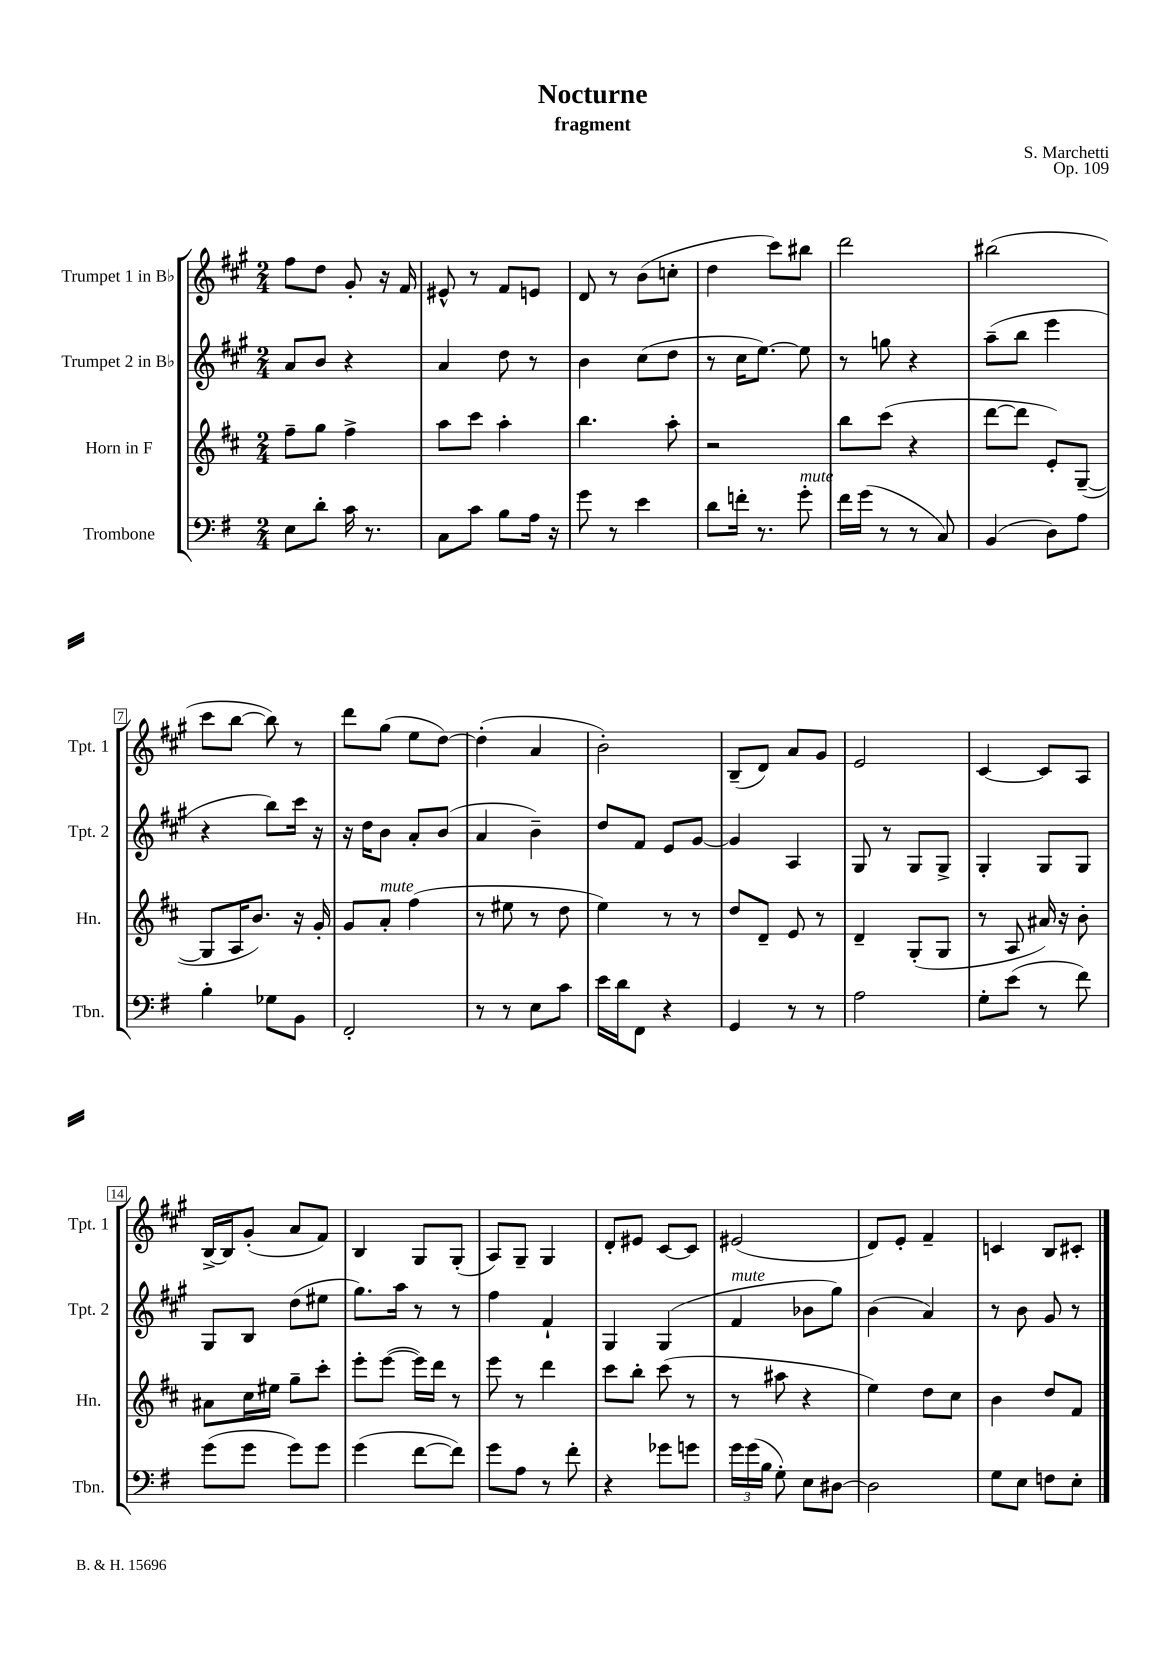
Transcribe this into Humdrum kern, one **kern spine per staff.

**kern	**kern	**kern	**kern
*staff4	*staff3	*staff2	*staff1
*clefF4	*clefG2	*clefG2	*clefG2
*k[f#]	*k[f#c#]	*k[f#c#g#]	*k[f#c#g#]
*M2/4	*M2/4	*M2/4	*M2/4
8E\L	8ff#~\L	8a/L	8ff#\L
8d'\J	8gg\J	8b/J	8dd\J
16c\	4ff#^\	4r	8g#'/
8.r	.	.	.
.	.	.	16r
.	.	.	16f#/
=	=	=	=
8C\L	8aa\L	4a/	8e#^^/
8c\J	8ccc#\J	.	8r
8B\L	4aa'\	8dd\	8f#/L
16A\Jk	.	8r	8e/J
16r	.	.	.
=	=	=	=
8g\	4.bb\	4b\	8d/
8r	.	.	8r
4e\	.	(8cc#\L	(8b\L
.	8aa'\	8dd\J	8cc'\J
=	=	=	=
8d\L	2r	8r	4dd\
16f'\Jk	.	16cc#\LK	.
8.r	.	[8.ee\J)	.
.	.	.	8ccc#\L)
8g'\	.	8ee\]	8bb#\J
=	=	=	=
16f#\LL	8bb\L	8r	2ddd\
(16g\JJ	.	.	.
8r	(8ccc#\J	8gg\	.
8r	4r	4r	.
8C/)	.	.	.
=	=	=	=
(4BB/	[8ddd\L	(8aa~\L	(2bb#\
.	8ddd\]J	8bb\J	.
8D\L)	8e'/L)	4eee\	.
8A\J	([8G~/J	.	.
=	=	=	=
4B'\	8G/]L	4r	8ccc#\L
.	16A/K	.	[8bb\J
.	8.b/J)	.	.
8G-\L	.	8bb\L)	8bb\])
8BB\J	16r	16ccc#\Jk	8r
.	16g'/	16r	.
=	=	=	=
2FF#'/	8g/L	16r	8ddd\L
.	.	16dd\LK	.
.	8a'/J	8b\J	(8gg#\J
.	(4ff#\	8a'/L	8ee\L
.	.	(8b/J	[8dd\J)
=	=	=	=
8r	8r	4a/	(4dd'\]
8r	8ee#\	.	.
8E\L	8r	4b~\)	4a/
8c\J	8dd\	.	.
=	=	=	=
16e\LL	4ee\)	8dd/L	2b'\)
16d\J	.	.	.
8FF#\J	.	8f#/J	.
4r	8r	8e/L	.
.	8r	[8g#/J	.
=	=	=	=
4GG/	8dd/L	4g#/]	(8B~/L
.	8d~/J	.	8d/J)
8r	8e/	4A/	8a/L
8r	8r	.	8g#/J
=	=	=	=
2A\	4d~/	8G#/	2e/
.	.	8r	.
.	(8G'/L	8G#/L	.
.	8G/J	8G#^/J	.
=	=	=	=
8G'\L	8r	4G#'/	[4c#/
(8e\J	8A/	.	.
8r	16a#/)	8G#/L	8c#/]L
.	16r	.	.
8f#\)	8b'\	8G#/J	8A/J
=	=	=	=
(8g\L	8a#\L	8G#/L	[16B^/LL
.	.	.	16B/]J
8g\J	16cc#\L	8B/J	(8g#'/J
.	16ee#\JJ	.	.
8g\L)	8gg~\L	(8dd\L	8a/L
8g\J	8ccc#'\J	8ee#\J	8f#/J)
=	=	=	=
(4g\	8eee'\L	8.gg#\L)	4B/
.	([8eee\J	.	.
.	.	16aa\Jk	.
[8f#\L	16eee\]LL)	8r	8G#/L
.	16ddd\JJ	.	.
8f#\]J)	8r	8r	(8G#'/J
=	=	=	=
8g\L	8eee\	4ff#\	8A/L)
8A\J	8r	.	8G#~/J
8r	4ddd\	4f#`/	4G#/
8f#'\	.	.	.
=	=	=	=
4r	8ccc#\L	4G#/	8d'/L
.	8bb'\J	.	8e#/J
8g-\L	(8ccc#\	(4G#/	[8c#/L
8g\J	8r	.	8c#/]J
=	=	=	=
24g\LL	8r	4f#/	(2e#/
(24g\	.	.	.
24B\JJ	.	.	.
8G'\)	8aa#\	.	.
8E\L	4r	8b-\L	.
[8D#\J	.	8gg#\J)	.
=	=	=	=
2D#\]	4ee\)	(4b\	8d/L)
.	.	.	8e'/J
.	8dd\L	4a/)	4f#~/
.	8cc#\J	.	.
=	=	=	=
8G\L	4b\	8r	4c/
8E\J	.	8b\	.
8F\L	8dd/L	8g#/	8B/L
8E'\J	8f#/J	8r	8c#'/J
==	==	==	==
*-	*-	*-	*-
